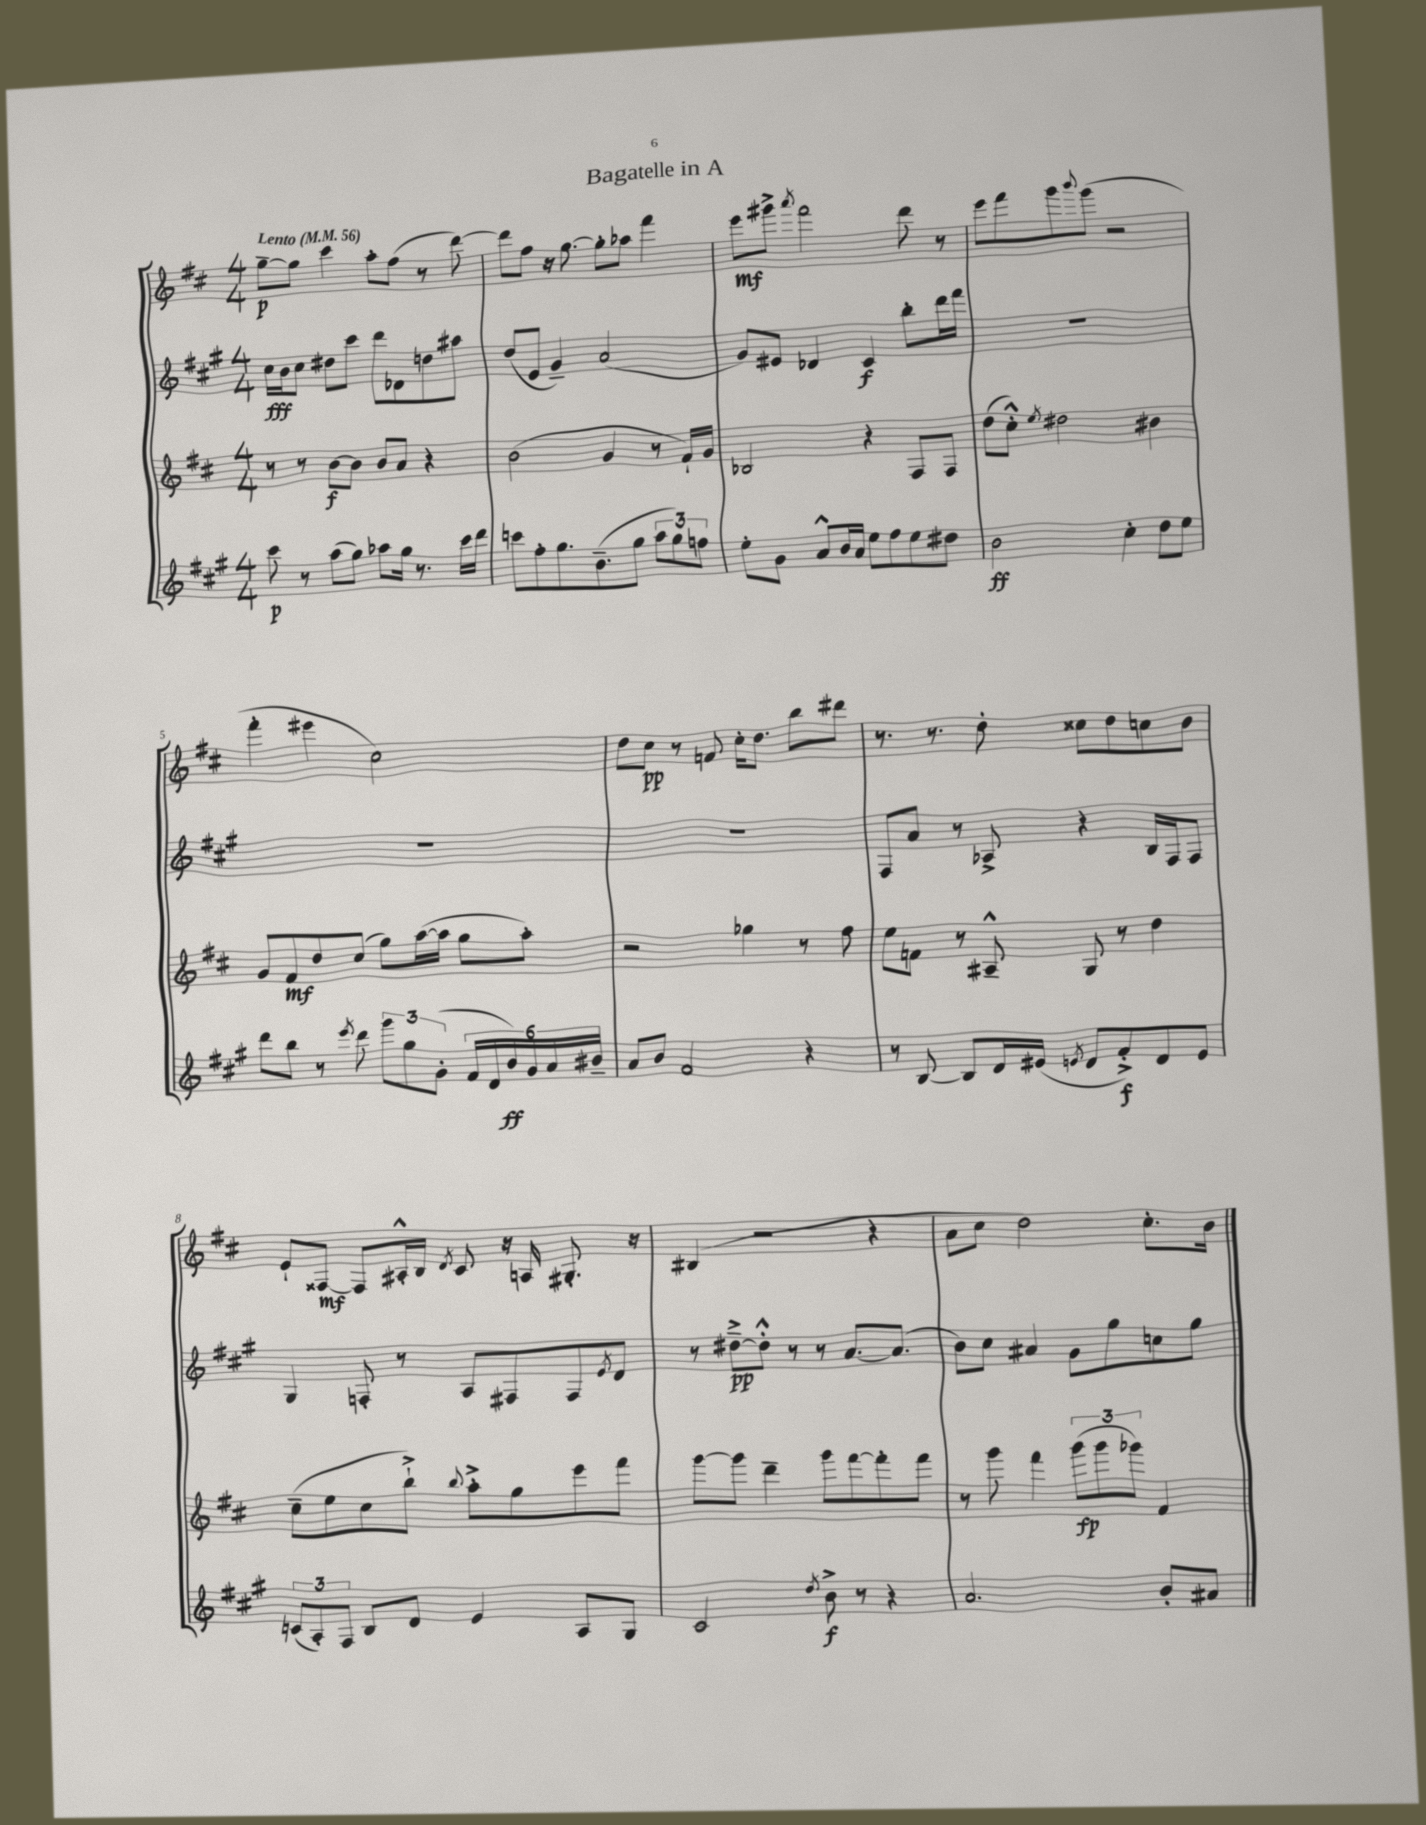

**kern	**dynam	**kern	**dynam	**kern	**dynam	**kern	**dynam
*part4	*part4	*part3	*part3	*part2	*part2	*part1	*part1
*staff4	*staff4	*staff3	*staff3	*staff2	*staff2	*staff1	*staff1
*clefG2	*	*clefG2	*	*clefG2	*	*clefG2	*
*k[f#c#g#]	*	*k[f#c#]	*	*k[f#c#g#]	*	*k[f#c#]	*
*M4/4	*	*M4/4	*	*M4/4	*	*M4/4	*
*MM56	*	*MM56	*	*MM56	*	*MM56	*
=1	=1	=1	=1	=1	=1	=1	=1
!	!	!	!	!	!	!LO:TX:a:B:t=Lento	!
8ccc#\	p	8r	.	16cc#\LL	fff	[8gg~\L	p
.	.	.	.	16b\J	.	.	.
8r	.	8r	.	8cc#\J	.	8gg\J]	.
(8aa\L	.	[8b\L	f	8dd#X\L	.	4ccc#\	.
8gg#\J)	.	8b\J]	.	8ccc#\J	.	.	.
8aa-X\L	.	8b/L	.	8ddd\L	.	8aa'\L	.
16gg#\Jk	.	8a/J	.	8d-X\	.	(8ff#\J	.
8.r	.	.	.	.	.	.	.
.	.	4r	.	8ddn\	.	8r	.
16ccc#\LL	.	.	.	8aa#X\J	.	[8ddd\)	.
16ddd\JJ	.	.	.	.	.	.	.
=2	=2	=2	=2	=2	=2	=2	=2
8cccn\L	.	(2b\	.	(8dd/L	.	8ddd\L]	.
8ff#'\	.	.	.	8e/J	.	8ff#\J	.
8.gg#\	.	.	.	4g#~/)	.	16r	.
.	.	.	.	.	.	[8.gg\	.
(8.b~\	.	.	.	.	.	.	.
.	.	4g/	.	(2a/	.	8gg'\L]	.
8gg#\J	.	.	.	.	.	8aa-X\J	.
12aa\L	.	8r	.	.	.	4fff#\	.
12gg#\)	.	.	.	.	.	.	.
.	.	16f#`/LL)	.	.	.	.	.
12ffn\J	.	.	.	.	.	.	.
.	.	16g/JJ	.	.	.	.	.
=3	=3	=3	=3	=3	=3	=3	=3
8ee'\L	.	2B-X/	.	8g#/L)	.	8eee\L	mf
8g#\J	.	.	.	8e#X/J	.	8ggg#X^\J	.
.	.	.	.	.	.	8qaaa/	.
8a^^/L	.	.	.	4d-X/	.	2fff#\	.
16b/L	.	.	.	.	.	.	.
16a/JJ	.	.	.	.	.	.	.
8ee\L	.	4r	.	4c#/	f	.	.
8ff#\	.	.	.	.	.	.	.
8ee\	.	8F#/L	.	8bb'\L	.	8ddd\	.
8dd#X\J	.	8F#/J	.	16ddd\L	.	8r	.
.	.	.	.	16fff#\JJ	.	.	.
=4	=4	=4	=4	=4	=4	=4	=4
2b\	ff	(8dd\L	.	1r	.	8eee\L	.
.	.	8cc#'^^\J)	.	.	.	8fff#\	.
.	.	8qee/	.	.	.	.	.
.	.	2dd#X\	.	.	.	8ggg\	.
.	.	.	.	.	.	8qqbbb/	.
.	.	.	.	.	.	(8ggg\J	.
4cc#'\	.	.	.	.	.	2r	.
8dd\L	.	4b#X\	.	.	.	.	.
8ee\J	.	.	.	.	.	.	.
!!LO:LB:g=z
=5	=5	=5	=5	=5	=5	=5	=5
8ddd\L	.	8g/L	.	1r	.	4fff#'\	.
8bb\J	.	8f#/	mf	.	.	.	.
8r	.	8dd/	.	.	.	4eee#X\	.
8qeee/	.	.	.	.	.	.	.
8ddd\	.	(8cc#/J	.	.	.	.	.
12ggg#\L	.	8gg\L)	.	.	.	2cc#\)	.
12gg#\	.	.	.	.	.	.	.
.	.	([16aa\L	.	.	.	.	.
(12g#'\J	.	.	.	.	.	.	.
.	.	16aa\JJ]	.	.	.	.	.
24f#/LL	.	8gg\L	.	.	.	.	.
24d/	.	.	.	.	.	.	.
24b/)	ff	.	.	.	.	.	.
24g#/	.	8aa'\J)	.	.	.	.	.
24a/	.	.	.	.	.	.	.
24b#X~/JJ	.	.	.	.	.	.	.
=6	=6	=6	=6	=6	=6	=6	=6
8a/L	.	2r	.	1r	.	8dd\L	.
8b/J	.	.	.	.	.	8cc#\J	pp
2f#/	.	.	.	.	.	8r	.
.	.	.	.	.	.	8fn/	.
.	.	4gg-X\	.	.	.	16cc#'\KL	.
.	.	.	.	.	.	8.dd\J	.
4r	.	8r	.	.	.	8bb\L	.
.	.	8ff#\	.	.	.	8ddd#X\J	.
=7	=7	=7	=7	=7	=7	=7	=7
8r	.	8ee\L	.	8F#/L	.	8.r	.
[8B/	.	8fn\J	.	8a/J	.	.	.
.	.	.	.	.	.	8.r	.
8B/L]	.	8r	.	8r	.	.	.
16d/L	.	8A#X~^^/	.	8A-X^/	.	8dd'\	.
(16e#X/JJ	.	.	.	.	.	.	.
8qen/	.	.	.	.	.	.	.
8d/L	.	8G/	.	4r	.	8cc##X\L	.
8f#'^/)	f	8r	.	.	.	8dd\	.
8d/	.	4dd\	.	16B/LL	.	8ccn\	.
.	.	.	.	16F#/J	.	.	.
8e/J	.	.	.	8F#/J	.	8b\J	.
!!LO:LB:g=z
=8	=8	=8	=8	=8	=8	=8	=8
(12cn/L	.	(8cc#~\L	.	4G#/	.	8e`/L	.
12A'/)	.	.	.	.	.	.	.
.	.	8ee\	.	.	.	[8F##X/J	mf
12F#/J	.	.	.	.	.	.	.
8B/L	.	8cc#\	.	8Fn'/	.	8F##/L]	.
8d/J	.	8bb`^\J)	.	8r	.	16A#X'^^/L	.
.	.	.	.	.	.	16B/JJ	.
.	.	8qqbb/	.	.	.	8qd/	.
4e/	.	8aa'^\L	.	8A/L	.	8c#/	.
.	.	8gg\	.	8F#X/	.	16r	.
.	.	.	.	.	.	16An/	.
8A/L	.	8eee\	.	8F#/	.	8.G#X'/	.
.	.	.	.	8qe/	.	.	.
8G#/J	.	8fff#\J	.	8d/J	.	.	.
.	.	.	.	.	.	16r	.
=9	=9	=9	=9	=9	=9	=9	=9
2c#/	.	[8ggg\L	.	8r	.	(4B#X/	.
.	.	8ggg\J]	.	[8dd#X~^\L	pp	.	.
.	.	4ddd~\	.	8dd#'^^\J]	.	2r	.
.	.	.	.	8r	.	.	.
8qdd/	.	.	.	.	.	.	.
8b^\	f	8ggg\L	.	8r	.	.	.
8r	.	[8fff#\	.	[8.a/L	.	.	.
4r	.	8fff#'\]	.	.	.	4r	.
.	.	.	.	(8.a/J]	.	.	.
.	.	8fff#\J	.	.	.	.	.
=10	=10	=10	=10	=10	=10	=10	=10
2.a/	.	8r	.	8b\L)	.	8a\L	.
.	.	8ggg\	.	8cc#\J	.	8cc#\J	.
.	.	4fff#\	.	4a#X/	.	2dd\)	.
.	.	(12ggg\L	fp	8g#\L	.	.	.
.	.	12ggg\	.	.	.	.	.
.	.	.	.	8gg#\	.	.	.
.	.	12ggg-X\J)	.	.	.	.	.
8b'/L	.	4f#/	.	8ccn\	.	8.cc#'\L	.
8a#X/J	.	.	.	8gg#\J	.	.	.
.	.	.	.	.	.	16b\Jk	.
==	==	==	==	==	==	==	==
*-	*-	*-	*-	*-	*-	*-	*-
